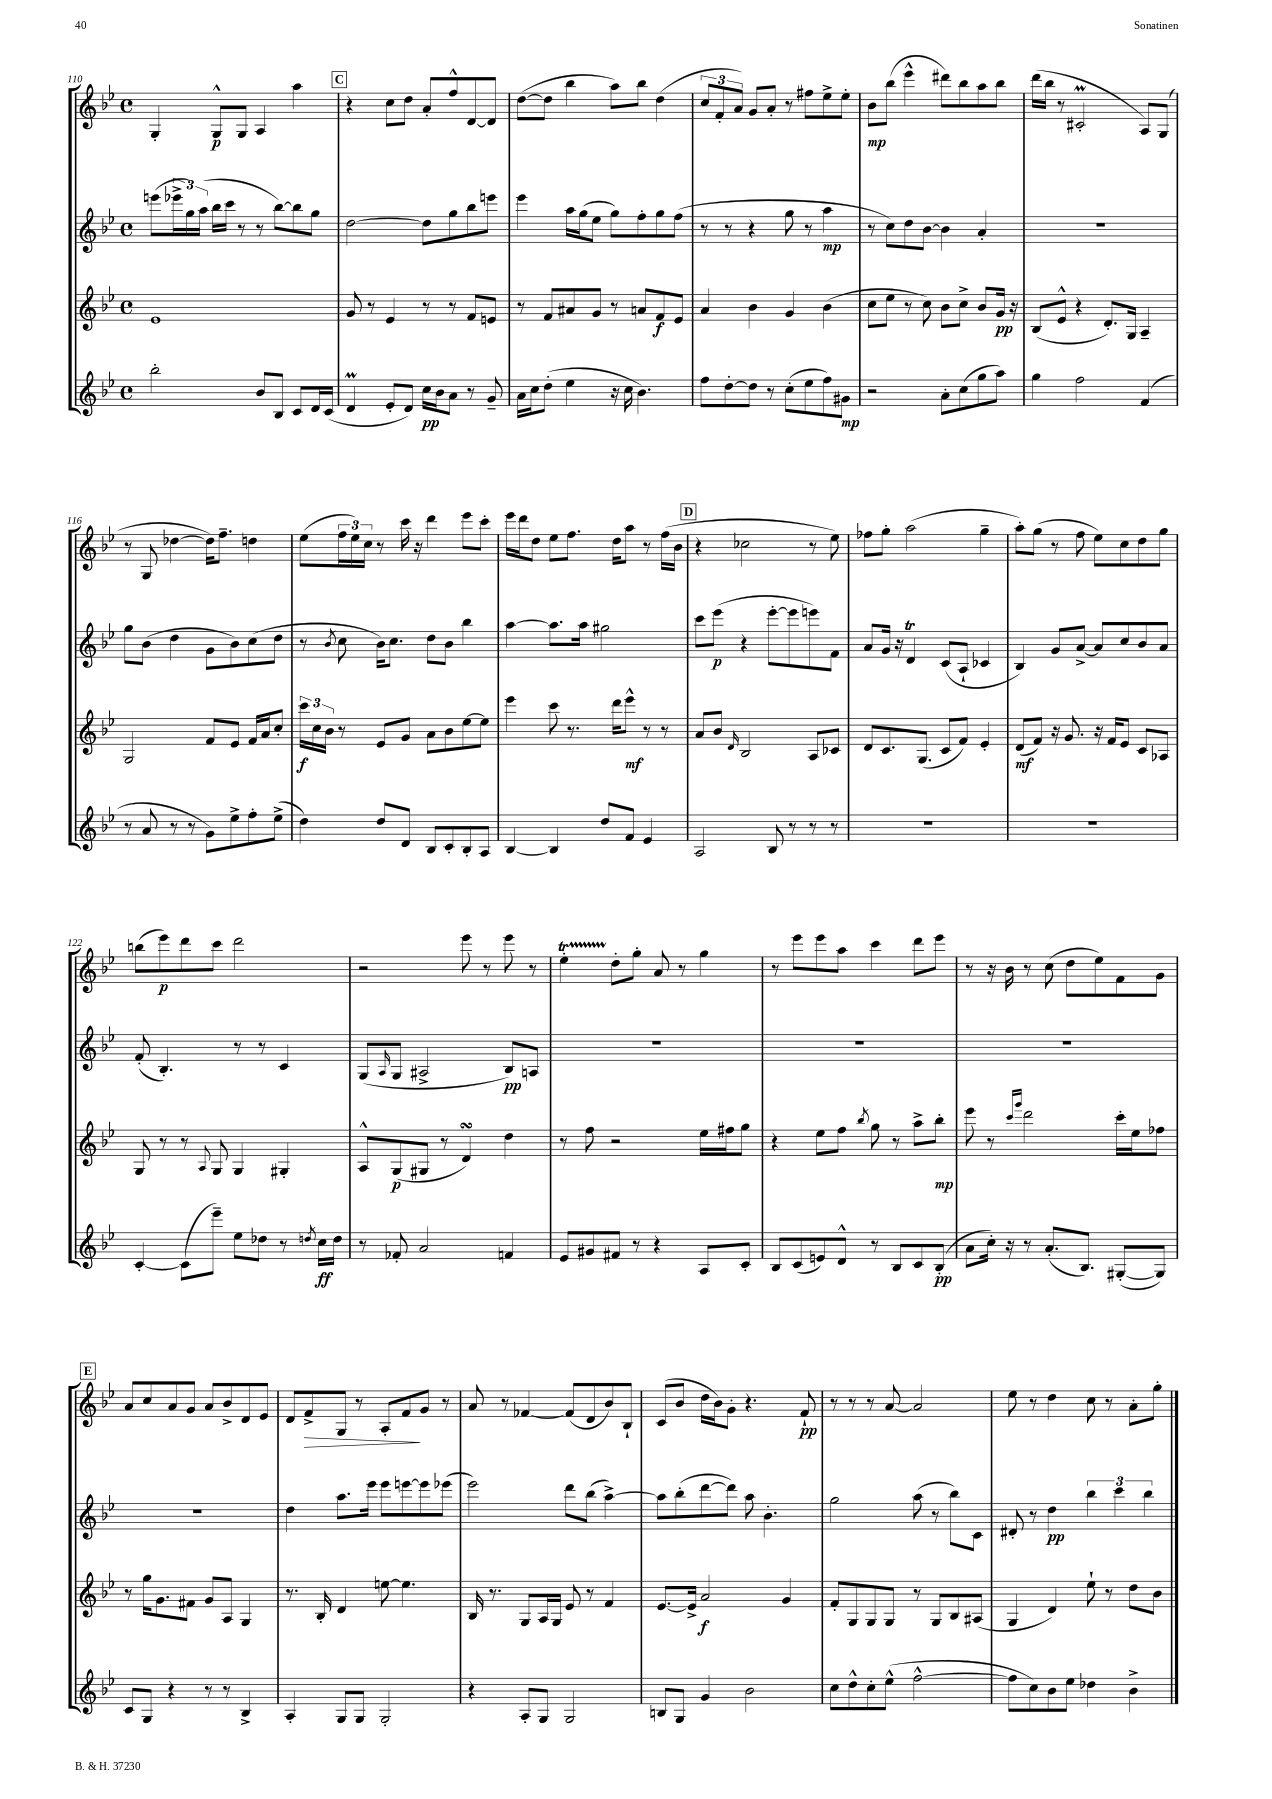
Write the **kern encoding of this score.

**kern	**kern	**kern	**kern
*staff4	*staff3	*staff2	*staff1
*clefG2	*clefG2	*clefG2	*clefG2
*k[b-e-]	*k[b-e-]	*k[b-e-]	*k[b-e-]
*M4/4	*M4/4	*M4/4	*M4/4
*met(c)	*met(c)	*met(c)	*met(c)
2bb-'	1e-	(8eee	4G'
.	.	24eee-^	.
.	.	24gg)	.
.	.	(24aa	.
.	.	16bb-	8G^^
.	.	16ccc	.
.	.	8r	8G
8b-	.	8r	4A
8B-	.	[8bb-)	.
8c	.	8bb-]	4aa
16d	.	8gg	.
(16c	.	.	.
=	=	=	=
4d	8g	[2dd	4r
.	8r	.	.
8e-'	4e-	.	8cc
8d)	.	.	8dd
16cc	8r	8dd]	8a'
16b-	.	.	.
8a	8r	8gg	8ff^^
8r	8f	8bb-	[8d
8g~	8e	8eee	8d]
=	=	=	=
16a	8r	4eee-	([8dd
16cc	.	.	.
(8dd'	8f	.	8dd]
4ee-	8a#	16aa	4bb-
.	.	(16gg	.
.	8g	8ee-	.
16r	8r	8gg)	8aa)
16cc	.	.	.
4.b-)	8a	8ff'	8bb-
.	8f	8gg	(4dd
.	8e-	(8ff	.
=	=	=	=
8ff	4a	8r	12cc
.	.	.	12f'
[8dd'	.	8r	.
.	.	.	12a)
8dd]	4b-	4r	8g
8r	.	.	8a'
(8cc'	4g	8gg	8r
8ee-	.	8r	8ff#
8ff)	(4b-	4aa	8ee-^
8g#	.	.	8ee-'
=	=	=	=
2r	8cc	8r	8b-
.	8ee-	8cc)	(8bb-
.	8r	8dd	4eee-^^
.	8cc)	[8b-	.
8a'	8b-	4b-]	8ddd#)
(8cc	8cc^	.	8bb-
8gg	8b-	4a'	8aa
8aa)	16g	.	8bb-
.	16r	.	.
=	=	=	=
4gg	(8B-	1r	(16ddd
.	.	.	16bb-
.	8e-^^	.	8r
2ff	4r	.	2c#'
.	8.d')	.	.
.	16G	.	.
(4f	4A~	.	8A)
.	.	.	(8G
=	=	=	=
8r	2G	8gg	8r
8a	.	(8b-	8G
8r	.	4dd	[4dd-
8r	.	.	.
8g)	8f	8g	16dd-])
.	.	.	8.ff~
8ee-^	8e-	8b-)	.
8ff'	16f	(8cc	4dd
.	16a	.	.
(8ee-^	8cc'	8dd	.
=	=	=	=
4dd)	24ccc	8r	(8ee-
.	24cc	.	.
.	24b-	.	.
.	.	8qb-	.
.	8r	8cc	24ff
.	.	.	24ee-)
.	.	.	24cc
8dd	8e-	16b-)	8r
.	.	8.cc	.
8d	8g	.	16ccc
.	.	.	16r
8B-	8a	8dd	4ddd
8c'	8b-	8b-	.
8B-'	[8ee-	4bb-	8eee-
8A	8ee-]	.	8ccc'
=	=	=	=
[4B-	4eee-	[4aa	16eee-
.	.	.	16ddd
.	.	.	8dd
4B-]	8ccc	8.aa]	8ee-
.	8.r	.	8.ff
.	.	16aa	.
8dd	.	2gg#	.
.	16ddd	.	16dd
8f	8eee-^^	.	8aa
4e-	8r	.	8r
.	8r	.	(16ff
.	.	.	16b-
=	=	=	=
2A	8a	8ccc	4r
.	8b-	(8eee-	.
.	16qqd	.	.
.	2B-	4r	2cc-
8B-	.	[8eee-'	.
8r	.	8eee-]	.
8r	8A	8eee)	8r
8r	8c-	8f	8ee-)
=	=	=	=
1r	8d	8a	8ff-
.	8.c	16g	8gg'
.	.	16r	.
.	.	4d	(2aa
.	(8.G	.	.
.	8c	(8c	.
.	8f)	8A`	.
.	4e-'	4c-	4gg~
=	=	=	=
1r	(8d	4B-)	8aa')
.	8f)	.	(8gg
.	16r	8g	8r
.	8.g	.	.
.	.	[8a^	8ff
.	16r	8a]	8ee-)
.	16f	.	.
.	8e-	8cc	8cc
.	8c	8b-	8dd
.	8A-	8a	8gg
=	=	=	=
[4c'	8G	(8f'	(8bb
.	8r	4.B-')	8eee-)
(8c]	8r	.	8ddd
.	8qqA	.	.
8eee-~)	8G	.	8ccc
8ee-	4G	8r	2ddd
8dd-	.	8r	.
8r	4G#'	4c	.
8qdd	.	.	.
16cc	.	.	.
16dd	.	.	.
=	=	=	=
8r	8A^^	(8G	2r
.	.	16qqA	.
8f-'	(8G	8G	.
2a	8G#	2A#^	.
.	8r	.	.
.	4d)	.	8eee-
.	.	.	8r
4f	4dd	8B-)	8eee-
.	.	8A	8r
=	=	=	=
8e-	8r	1r	4ee-'
8g#	8ff	.	.
8f#	2r	.	8dd'
8r	.	.	8gg'
4r	.	.	8a
.	.	.	8r
8A	16ee-	.	4gg
.	16ff#	.	.
8c'	8gg	.	.
=	=	=	=
8B-	4r	1r	8r
(8c	.	.	8eee-
8e)	8ee-	.	8eee-
8d^^	8ff	.	8aa
.	8qbb-	.	.
8r	8gg	.	4ccc
8B-	8r	.	.
8c	8aa^	.	8ddd
(8B-'	8bb-'	.	8eee-
=	=	=	=
8a	8eee-	1r	8r
16cc')	8r	.	16r
16r	.	.	16b-
.	16qqccc	.	.
.	16qqggg	.	.
8r	2ddd	.	8r
(8.a'	.	.	(8cc
.	.	.	8dd
8.B-)	.	.	.
.	.	.	8ee-)
([8G#'	16ccc'	.	8f
.	16ee-	.	.
8G#])	8ff-	.	8g
=	=	=	=
8c	8r	1r	8a
8G	16gg	.	8cc
.	8.g	.	.
4r	.	.	8a
.	8f#	.	8g
8r	8g	.	8a
8r	8A	.	8b-^
4B-^	4G	.	8d
.	.	.	8e-
=	=	=	=
4A'	8.r	4dd	8d
.	.	.	8f^
.	16B-'	.	.
8G	4d	8.aa	8G
8G	.	.	8r
.	.	16eee-	.
2G'	[8ee	8eee-	8A'
.	4.ee]	[8eee	8f
.	.	8eee]	8g
.	.	(8eee-	8r
=	=	=	=
4r	16B-	2eee-)	8a
.	8.r	.	.
.	.	.	8r
8A'	8G	.	[4f-
8G	16A	.	.
.	16G	.	.
2G	8e-	8ddd	(8f-]
.	8r	(8bb-	8d
.	4f	[4aa^)	8b-)
.	.	.	8B-`
=	=	=	=
8B	[8.e-	8aa]	(8c
8G	.	(8bb-'	8b-
.	16e-^]	.	.
4g	2a	[8ddd	16dd
.	.	.	16b-)
.	.	8ddd])	8g'
2b-	.	8aa	4.r
.	.	4.b-'	.
.	4g	.	.
.	.	.	8f`
=	=	=	=
8cc	8f'	2gg	8r
8dd^^	8G	.	8r
8cc'	8G	.	8r
(8ee-^^	8G	.	[8a
[2ff^^	8r	(8aa	2a]
.	8G	8r	.
.	8B-	8bb-)	.
.	(8A#	8c	.
=	=	=	=
8ff]	4G	8d#'	8ee-
8cc)	.	8r	8r
8b-	4d)	4dd	4dd
8ee-	.	.	.
4dd-	8ee-`	6bb-	8cc
.	8r	.	8r
.	.	6ccc	.
4b-^	8dd	.	8a'
.	.	6bb-	.
.	8b-	.	8gg'
==	==	==	==
*-	*-	*-	*-
